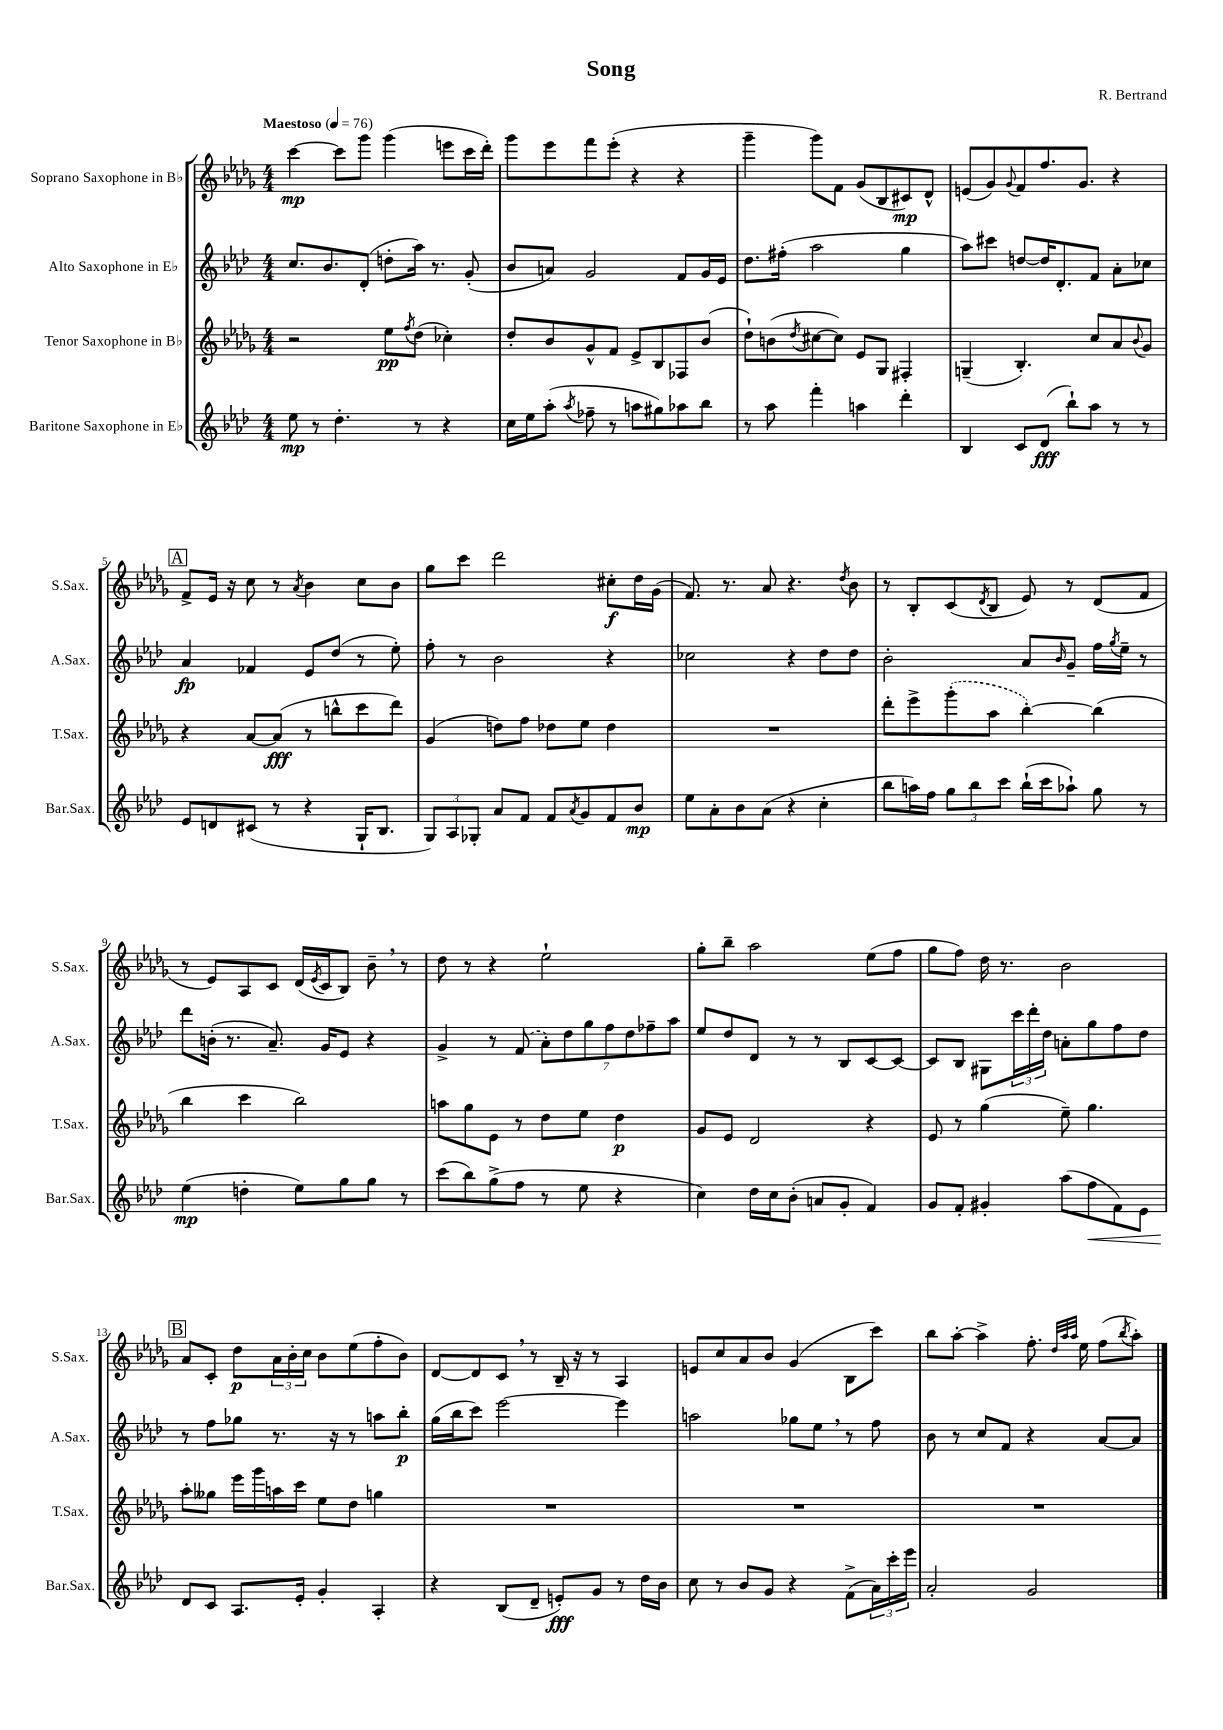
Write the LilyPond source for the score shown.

\header { title = "Song" composer = "R. Bertrand" }
<<
\new StaffGroup <<
\new Staff = "s0" \with { instrumentName = "Soprano Saxophone in Bb" shortInstrumentName = "S.Sax." } {
    \clef treble \key des \major \numericTimeSignature \time 4/4 \tempo "Maestoso" 4 = 76
    c'''4~\mp c'''8 ges'''8 ges'''4( e'''8 c'''16 des'''16-.) |
    ges'''8 ees'''8 f'''8 ees'''8-.( r4 r4 |
    ges'''4-- ges'''8) f'8 ges'8( bes8 cis'8\mp) des'8-^ |
    e'8( ges'8) \appoggiatura { ges'8 } f'8 f''8. ges'8. r4 |
    \mark \markup { \box "A" } f'8-> ees'16 r16 c''8 r8 \acciaccatura { aes'8 } bes'4 c''8 bes'8 |
    ges''8 c'''8 des'''2 cis''8-.\f des''16 ges'16( |
    f'8.) r8. aes'8 r4. \acciaccatura { des''8 } bes'8 |
    r8 bes8-. c'8( \acciaccatura { des'8 } bes8 ees'8) r8 des'8( f'8 |
    r8 ees'8) aes8 c'8 des'16( \acciaccatura { ees'8 } c'16 bes8) bes'8-- \breathe r8 |
    des''8 r8 r4 ees''2-! |
    ges''8-. bes''8-- aes''2 ees''8( f''8 |
    ges''8 f''8) des''16 r8. bes'2 |
    \mark \markup { \box "B" } aes'8 c'8-. des''8\p \tuplet 3/2 { aes'16 bes'16-. c''16 } bes'8 ees''8( f''8-. bes'8) |
    des'8~ des'8 c'8 \breathe r8 bes16-- r16 r8 aes4 |
    e'8 c''8 aes'8 bes'8 ges'4( bes8 c'''8) |
    bes''8 aes''8~-. aes''4-> f''8.-. \grace { des''32 aes''32 aes''32 } ees''16 f''8( \acciaccatura { bes''8 } aes''8-.) \bar "|." |
}
\new Staff = "s1" \with { instrumentName = "Alto Saxophone in Eb" shortInstrumentName = "A.Sax." } {
    \clef treble \key aes \major \numericTimeSignature \time 4/4
    c''8. bes'8. des'8-.( d''8-. aes''16) r8. g'8-.( |
    bes'8 a'8) g'2 f'8 g'16 ees'16 |
    des''8. fis''16-.( aes''2 g''4 |
    aes''8) cis'''8 d''8~ d''16 des'8.-. f'8 aes'8-. ces''8 |
    \mark \markup { \box "A" } aes'4\fp fes'4 ees'8 des''8( r8 ees''8-.) |
    f''8-. r8 bes'2 r4 |
    ces''2 r4 des''8 des''8 |
    bes'2-. aes'8 \grace { bes'16 } g'8-- f''16 \acciaccatura { g''8 } ees''16-- r8 |
    des'''8 b'16-.( r8. aes'8.--) g'16 ees'8 r4 |
    g'4-> r8 \once \slurDashed f'8( \tuplet 7/4 { aes'8-.) des''8 g''8 f''8 des''8 fes''8-- aes''8 } |
    ees''8 des''8 des'8 r8 r8 bes8 c'8~ c'8~ |
    c'8 bes8 gis8 \tuplet 3/2 { c'''16 des'''16-. des''16 } a'8-. g''8 f''8 des''8 |
    \mark \markup { \box "B" } r8 f''8 ges''8 r8. r16 r8 a''8 bes''8-.\p |
    g''16( bes''16 c'''8) ees'''2~ ees'''4 |
    a''2 ges''8 ees''8 \breathe r8 f''8 |
    bes'8 r8 c''8 f'8 r4 aes'8~ aes'8 \bar "|." |
}
\new Staff = "s2" \with { instrumentName = "Tenor Saxophone in Bb" shortInstrumentName = "T.Sax." } {
    \clef treble \key des \major \numericTimeSignature \time 4/4
    r2 ees''8\pp \acciaccatura { f''8 } des''8( ces''4-.) |
    des''8-. bes'8 ges'8-^ f'8 ees'8-> bes8 fes8 bes'8( |
    des''8-!) b'8( \acciaccatura { des''8 } cis''8~ cis''8) ees'8 ges8 fis4-. |
    g4--( bes4.-.) c''8 aes'8 \appoggiatura { bes'8 } ges'8 |
    \mark \markup { \box "A" } r4 aes'8~ aes'8\fff( r8 b''8-^ c'''8 des'''8) |
    ges'4( d''8) f''8 des''8 ees''8 des''4 |
    R1 |
    des'''8-. ees'''8-> \once \slurDashed ges'''8-.( aes''8 bes''4~-.) bes''4( |
    bes''4 c'''4 bes''2) |
    a''8 ges''8 ees'8 r8 des''8 ees''8 des''4\p |
    ges'8 ees'8 des'2 r4 |
    ees'8 r8 ges''4( ees''8--) ges''4. |
    \mark \markup { \box "B" } aes''8-. geses''8 ees'''16 ges'''16 a''16 c'''16 ees''8 des''8 g''4 |
    R1 |
    R1 |
    R1 \bar "|." |
}
\new Staff = "s3" \with { instrumentName = "Baritone Saxophone in Eb" shortInstrumentName = "Bar.Sax." } {
    \clef treble \key aes \major \numericTimeSignature \time 4/4
    ees''8\mp r8 des''4.-. r8 r4 |
    c''16 ees''16 aes''8-.( \acciaccatura { aes''8 } fes''8-- r8 a''8 gis''8) aes''8 bes''8 |
    r8 aes''8 f'''4-. a''4 des'''4-. |
    bes4 c'8 des'8\fff( bes''8-!) aes''8 r8 r8 |
    \mark \markup { \box "A" } ees'8 d'8 cis'8( r8 r4 g16-! bes8. |
    \tuplet 3/2 { g8) aes8 ges8-. } aes'8 f'8 f'8 \acciaccatura { aes'8 } g'8 f'8 bes'8\mp |
    ees''8 aes'8-. bes'8 aes'8( r4 c''4-. |
    bes''8 a''16) f''16 \tuplet 3/2 { g''8 bes''8 c'''8 } bes''16-!( c'''16 aes''8-!) g''8 r8 |
    ees''4\mp( d''4-. ees''8) g''8 g''8 r8 |
    c'''8( bes''8) g''8->( f''8 r8 ees''8 r4 |
    c''4) des''16 c''16 bes'8-.( a'8 g'8-. f'4) |
    g'8 f'8-. gis'4-. aes''8( f''8\< f'8) ees'8 |
    \mark \markup { \box "B" } des'8\! c'8 aes8. ees'16-. g'4-. aes4-. |
    r4 bes8( des'8-- e'8-.\fff) g'8 r8 des''16 bes'16 |
    c''8 r8 bes'8 g'8 r4 f'8->( \tuplet 3/2 { aes'16) c'''16-. ees'''16 } |
    aes'2-. g'2 \bar "|." |
}
>>
>>
